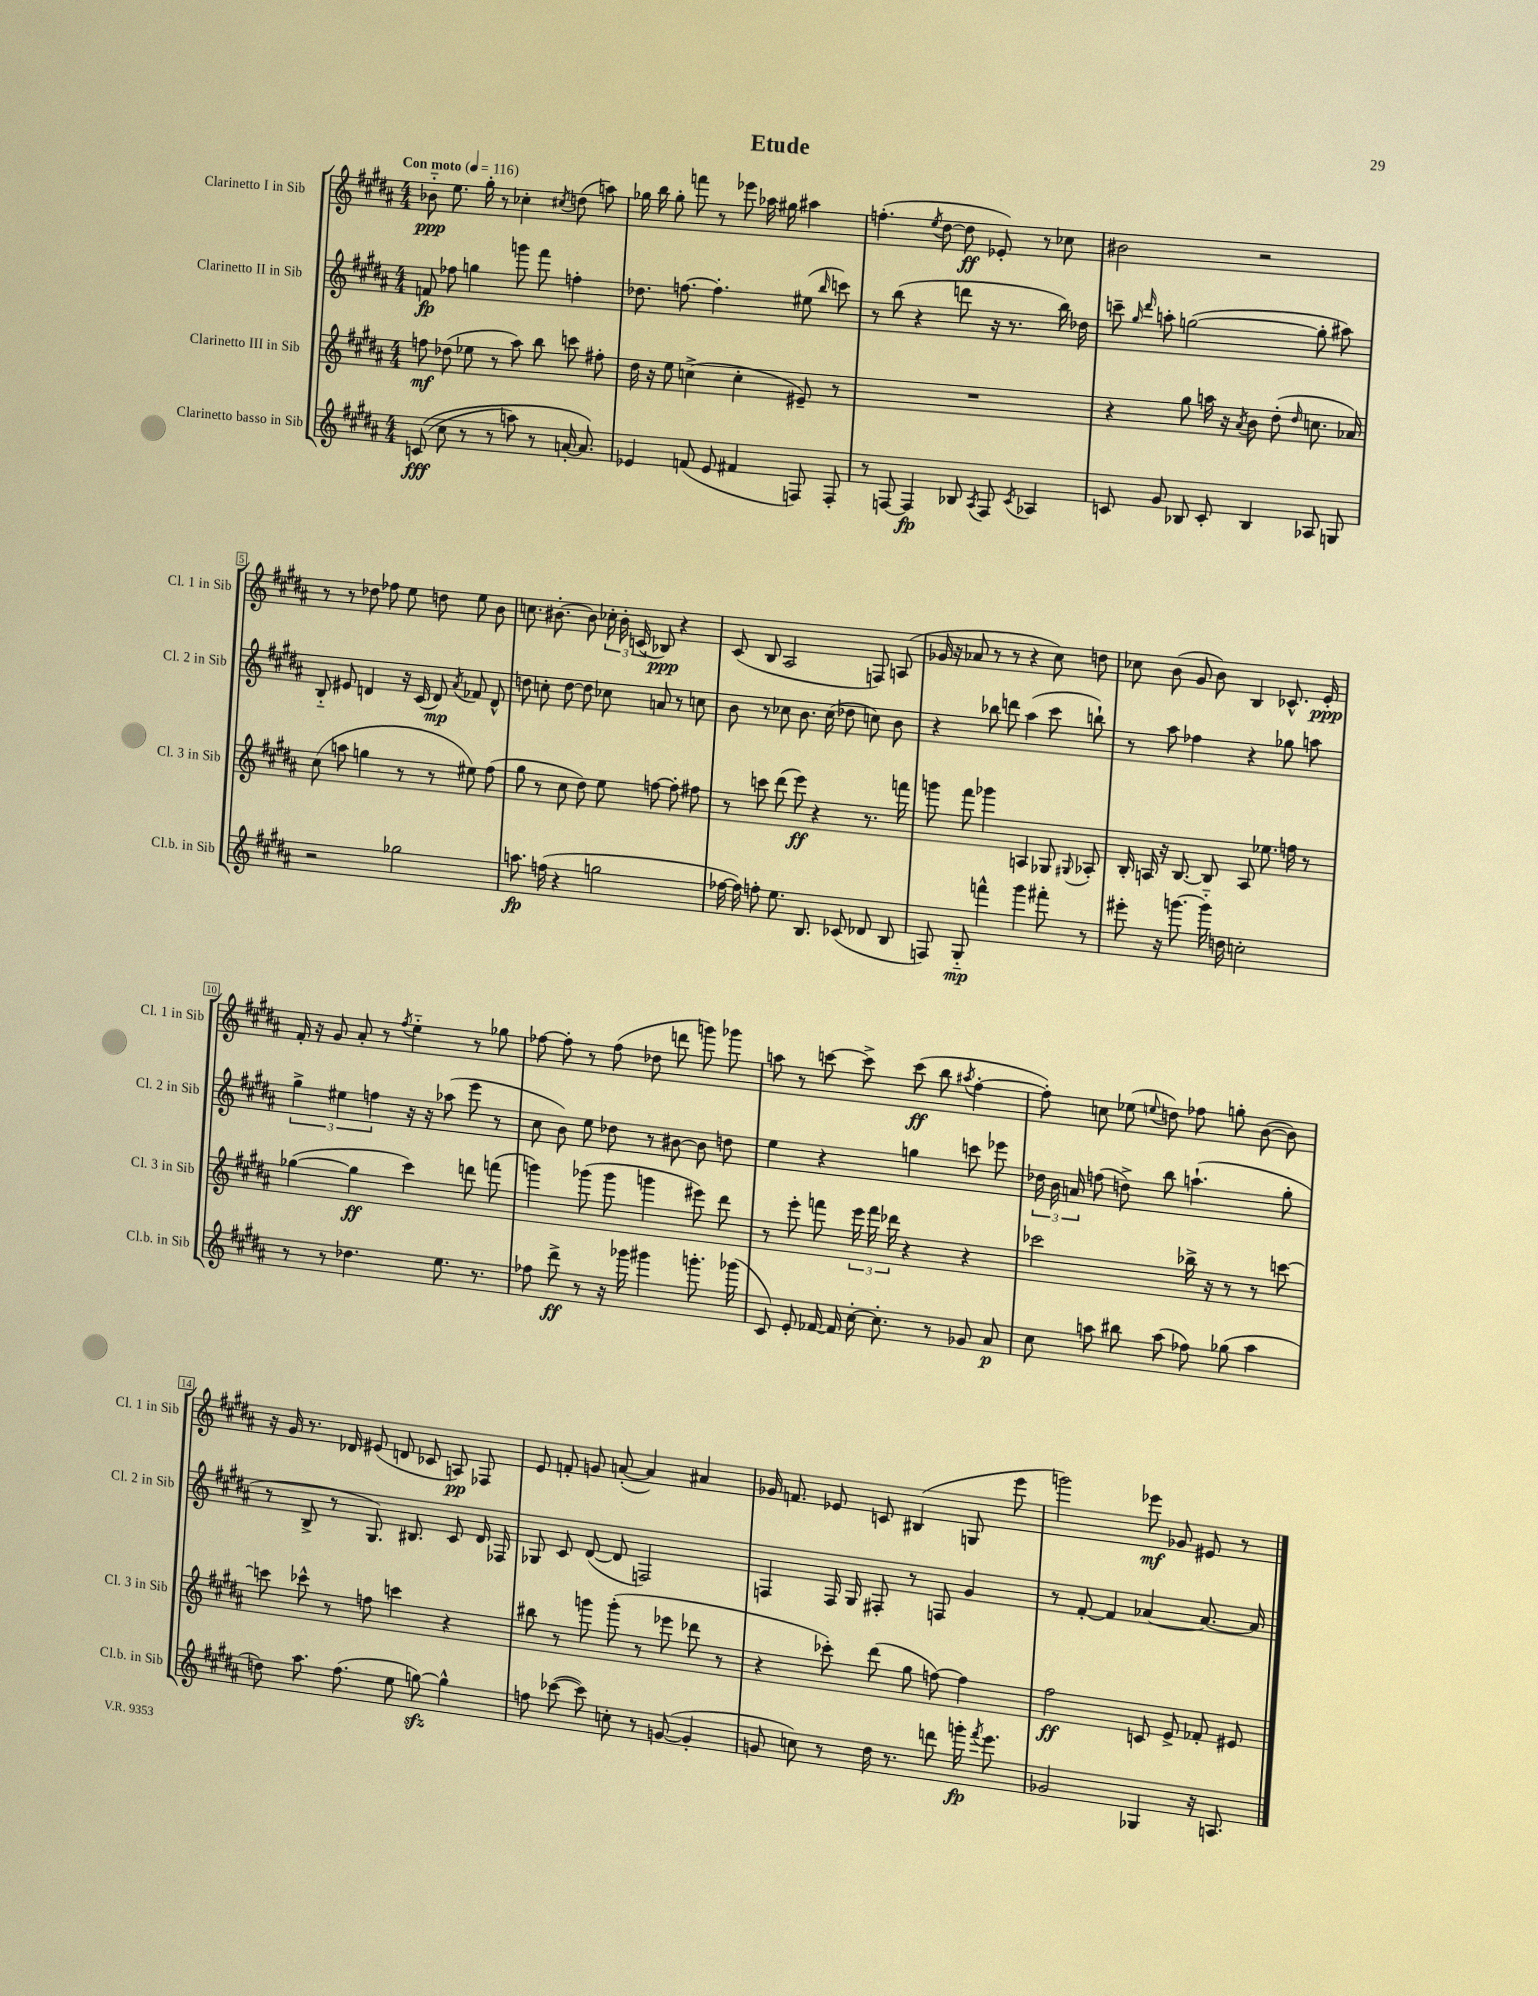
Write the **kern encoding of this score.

**kern	**kern	**kern	**kern
*staff4	*staff3	*staff2	*staff1
*clefG2	*clefG2	*clefG2	*clefG2
*k[f#c#g#d#a#]	*k[f#c#g#d#a#]	*k[f#c#g#d#a#]	*k[f#c#g#d#a#]
*M4/4	*M4/4	*M4/4	*M4/4
*MM116	*MM116	*MM116	*MM116
&((8c	8ff	8f	8b-'~
8cc#	(8dd-	8ff-	8.ee
8r	8ee-	4gg	.
.	.	.	16gg#'
8r	8r	.	8r
8aa)	8aa#)	8ggg	4cc-'
8r	8bb	8fff#	.
.	.	.	8qcc#
[16a'	8ccc	4ff'	(8dd
8.a]&)	.	.	.
.	8ff#'	.	8aa)
=	=	=	=
4e-	16dd#	8.dd-	16gg-
.	16r	.	16bb
.	8ee	.	8gg-'
.	.	[8.ff	.
(8f	(4cc^	.	8fff
8e-	.	4.ff']	8r
4f#	4cc'	.	8eee-
.	.	.	16aa-
.	.	.	16gg#
8F)	8e#~)	(8ee#	4aa#
.	.	16qqbb	.
8F'	8r	8ccc)	.
=	=	=	=
8r	1r	8r	(4.ff'
[8F	.	(8bb	.
4F]	.	4r	.
.	.	.	8qee
.	.	.	[8dd#
8B-	.	8ddd	8dd#]
8qA#	.	.	.
8F	.	16r	8e-')
.	.	8.r	.
8qc#	.	.	.
4A-	.	.	8r
.	.	16bb)	8cc-
.	.	16dd-	.
=	=	=	=
8c	4r	8ccc~	2b#
.	.	16qqgg#	.
.	.	16qqddd#	.
8g#	.	8aa'	.
8B-	8gg#	([2gg	.
8c'	16aa	.	.
.	16r	.	.
.	8qa#	.	.
4B-	8b	.	2r
.	(8dd#'	.	.
.	16qqdd#	.	.
8A-	8.cc	8gg']	.
8G	.	8aa#)	.
.	16a-)	.	.
=	=	=	=
2r	(8cc#	8B'~	8r
.	8aa	8e#	8r
.	4gg	4d	8dd-
.	.	.	8ff-
2gg-	8r	16r	8ee
.	.	(16c#	.
.	8r	8d)	8dd
.	.	8qa#	.
.	8ee#)	8f-	8ee
.	(8ff#	8d^^	8b
=	=	=	=
8.aa	8gg#	8dd	8.cc
.	8r	8cc'	.
(16ff	.	.	[8.b#'
4r	8cc#	[8dd	.
.	8dd#)	8dd]	8b#]
2gg	8ee	8cc-	24cc-'
.	.	.	24b#'
.	.	.	(24c
.	[8ff	8a	8B-)
.	8ff']	8r	4r
.	8ff#	8cc	.
=	=	=	=
[16ff-	8r	8b	(8c#
16ff-])	.	.	.
8ff'	8ccc	8r	8B
8.ee	(8ddd#	8cc-	2A#
.	8eee)	8.b	.
8.B	.	.	.
.	4r	.	.
.	.	(16cc-	.
(8c-	.	8dd-	.
8d-	8.r	8cc)	8F)
8B	.	8b	(8A
.	16fff	.	.
=	=	=	=
8F)	8ggg	4r	16g-
.	.	.	16r
8G#'~	8fff#	.	8a-
4fff^^	4ggg-	8bb-	8r
.	.	8ddd	8r
4ggg#	4A	(4aa#	4r
8fff#'	8G-	8ccc#	8cc#)
.	8qqG#	.	.
8r	8A-'	8bb`)	8dd
=	=	=	=
8eee#'	16B'	8r	8cc-
.	16A	.	.
16r	16r	8aa#	(8b
[8.ggg	[8.B	.	.
.	.	4ff-	8g#
16ggg'~]	8B]	.	8b)
16dd	.	.	.
2cc'	8A	4r	4B
.	8.ee-	.	.
.	.	8gg-	8.c-^^
.	16ff	.	.
.	8r	8aa	.
.	.	.	16e'
=	=	=	=
8r	([4gg-	6gg#^	16f#'
.	.	.	16r
8r	.	.	8g#
.	.	6ee#	.
4.dd-	4gg-]	.	8a#'
.	.	6ff	.
.	.	.	8r
.	.	.	8qff#
.	4ccc#)	16r	4ee'~
.	.	16r	.
8.ee	.	(8aa-	.
.	8ddd	8eee	8r
8.r	.	.	.
.	(8fff	8r	8gg-
=	=	=	=
8ff-	4ggg)	8cc#	[8ff-
8ddd#^	.	8b)	8ff-']
8r	(8ggg-	8ee	8r
16r	8ggg-	8dd-	(8ff-
16ggg-	.	.	.
4ggg#	4ggg	8r	8dd-
.	.	[8b#	8ddd
8.ggg'	8eee#)	8b#]	8ggg)
.	8ddd#	8dd	8ggg-
(16ggg-	.	.	.
=	=	=	=
8c#)	8r	4ee	8aa
8e'	8eee'	.	8r
[16f-	8fff	4r	[8ccc
16f-]	.	.	.
[16cc#'	24eee	.	8ccc^]
.	24fff	.	.
8.cc#']	.	.	.
.	24ddd-	.	.
.	4r	4gg	(8ccc
8r	.	.	8bb
.	.	.	8qaa#
8g-	4r	8ccc	[4ff#'
8a#	.	8eee-	.
=	=	=	=
8cc#	2ccc-	24dd-	8ff#'])
.	.	24b	.
.	.	24a	.
8aa	.	(8ff	8cc
8bb#	.	8dd^)	(8ee-
.	.	.	8qqee
(8aa	.	8bb	8dd)
8ff-)	16bb-^	(4.aa`	8ff-
.	16r	.	.
(8gg-	8r	.	8gg'
4aa	8r	.	([8b
.	[8ccc	8gg#'	8b])
=	=	=	=
8dd)	8ccc]	8r	16r
.	.	.	16g#
8.aa#	8ccc-^^	8B^	8.r
.	8r	8r	.
(8.ff#	.	.	16d-
.	8ff	8.G#)	(8e#
8ee	4ccc	.	8d
.	.	8.B#	.
[8gg)	.	.	8c-
4gg^^]	4r	8c#	8A)
.	.	16d#	8F-
.	.	16F-	.
=	=	=	=
8ff	8bb#	8G-	8e
([8ccc-	8r	8c#	8f'
8ccc-])	8ggg	([8d#	8g
8cc'	(8ggg'	8d#]	([8a'
8r	8r	2F)	4a])
([8g	8eee-	.	.
4g']	8ddd-	.	4a#
.	8r	.	.
=	=	=	=
8g	4r	4F	16g-
.	.	.	8.f
8cc)	.	.	.
8r	8ccc-')	16F	8e-
.	.	16G#	.
16dd#	(8ddd#	8F#'	8c
8.r	.	.	.
.	8gg#	8r	(4B#
8ddd	[8ff)	8F	.
16ggg'	4ff]	4g#	8G
8qfff#	.	.	.
8.eee	.	.	.
.	.	.	8eee
=	=	=	=
2g-	2ff#	8r	2ggg)
.	.	[8f#'	.
.	.	4f#]	.
4G-	8c	[4a-	8eee-
.	8e^	.	8g-
16r	8f-'	8.a-_	8e#
8.A	.	.	.
.	8e#	.	8r
.	.	16a-]	.
==	==	==	==
*-	*-	*-	*-
